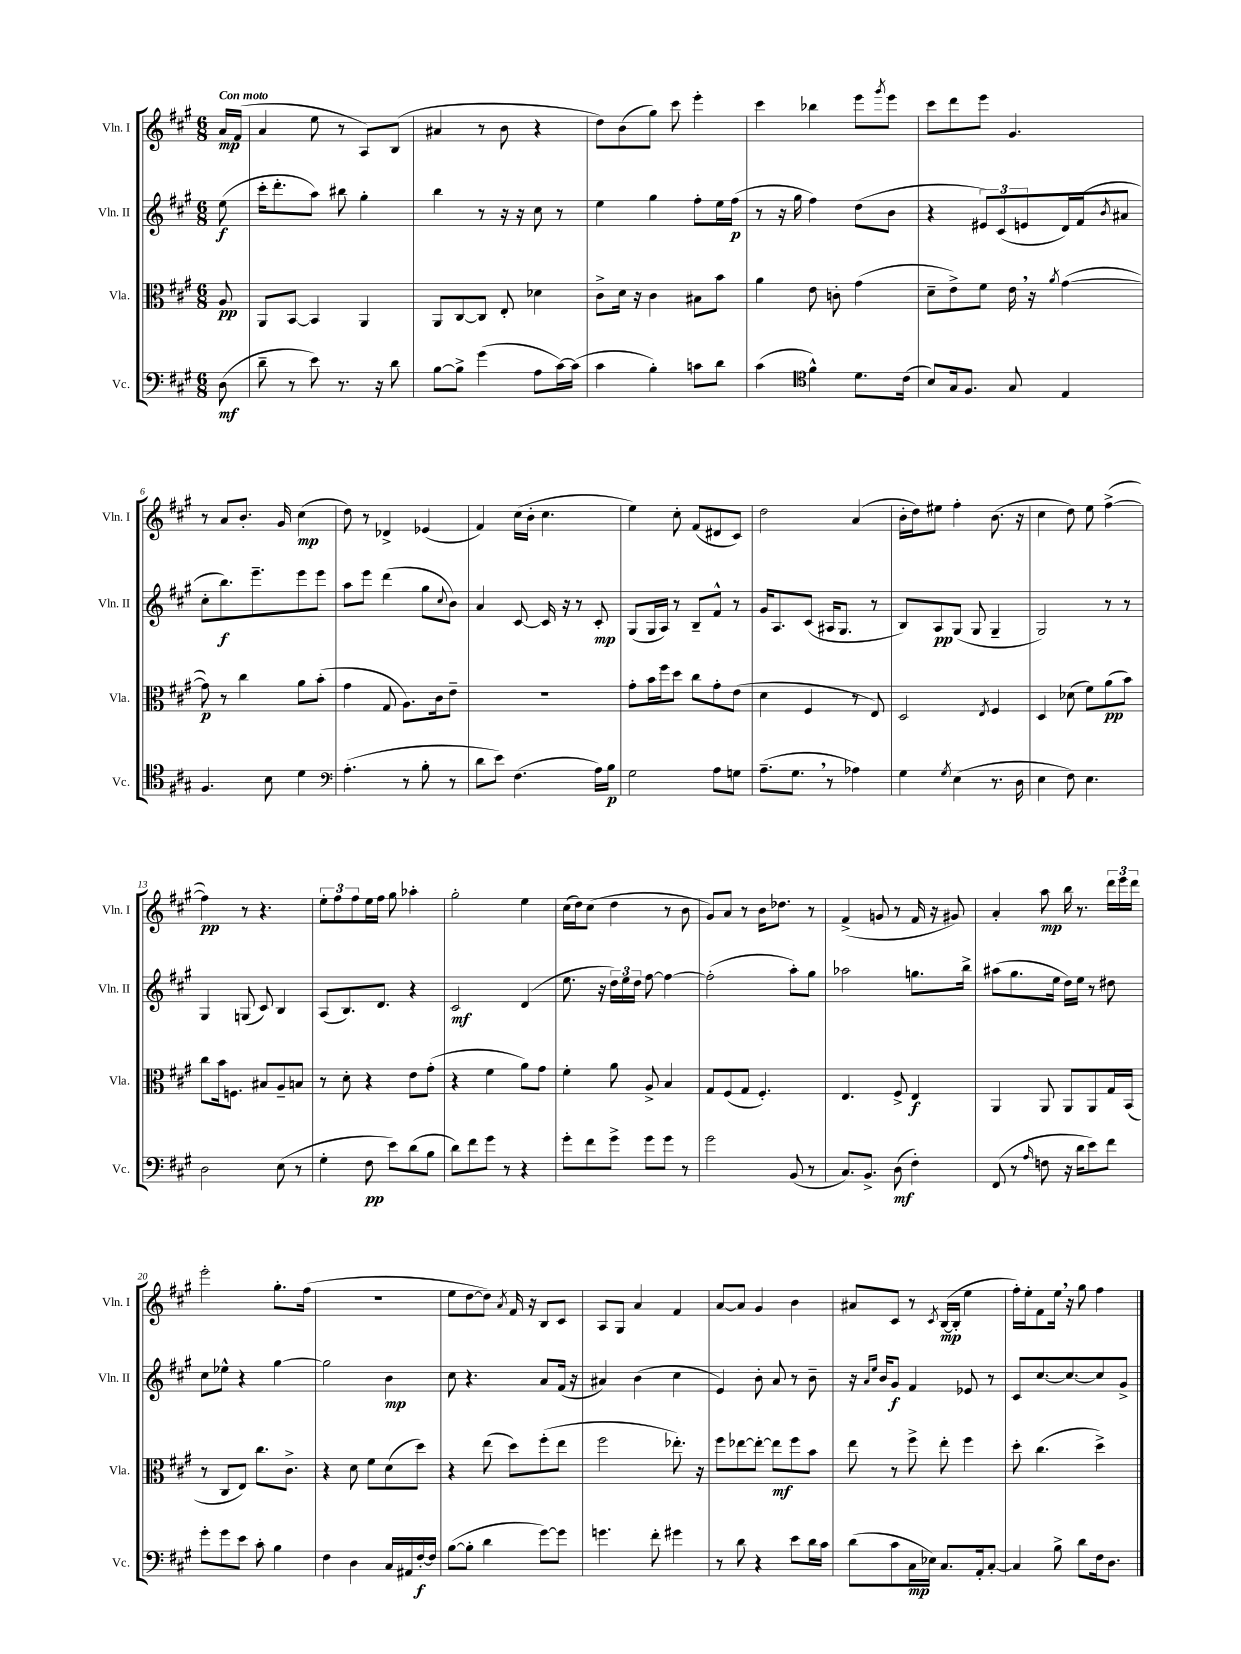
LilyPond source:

<<
\new StaffGroup <<
\new Staff = "s0" \with { instrumentName = "Vln. I" shortInstrumentName = "Vln. I" } {
    \clef treble \key a \major \numericTimeSignature \time 6/8 \partial 8 \tempo "Con moto"
    a'16\mp fis'16( |
    a'4 e''8 r8 a8) b8( |
    ais'4 r8 b'8 r4 |
    d''8) b'8( gis''8) cis'''8 e'''4-. |
    cis'''4 bes''4 e'''8 \acciaccatura { gis'''8 } e'''8 |
    cis'''8 d'''8 e'''8 gis'4. |
    r8 a'8 b'8.-. gis'16 cis''4\mp( |
    d''8) r8 des'4-> ees'4( |
    fis'4) cis''16( b'16-. cis''4. |
    e''4) cis''8-. fis'8( dis'8 cis'8) |
    d''2 a'4( |
    b'16-. d''16) eis''8 fis''4-. b'8.( r16 |
    cis''4 d''8) e''8 fis''4~->( |
    fis''4\pp) r8 r4. |
    \tuplet 3/2 { e''8-. fis''8 fis''8 } e''16 fis''16 gis''8 aes''4-. |
    gis''2-. e''4 |
    cis''16( d''16) cis''8( d''4 r8 b'8 |
    gis'8) a'8 r8 b'16 des''8. r8 |
    fis'4->( g'8 r8 fis'16 r16 gis'8) |
    a'4-. a''8\mp b''16 r8. \tuplet 3/2 { d'''16 e'''16 d'''16 } |
    e'''2-. gis''8.-. fis''16( |
    R2. |
    e''8 d''8~ d''8) \acciaccatura { a'8 } fis'16 r16 b8 cis'8 |
    a8 gis8 a'4 fis'4 |
    a'8~ a'8 gis'4 b'4 |
    ais'8 cis'8 r8 \acciaccatura { cis'8 } b16~\mp( b16-. e''4 |
    fis''16-.) e''16-. fis'8 e''16 \breathe r16 gis''8 fis''4 \bar "|." |
}
\new Staff = "s1" \with { instrumentName = "Vln. II" shortInstrumentName = "Vln. II" } {
    \clef treble \key a \major \numericTimeSignature \time 6/8 \partial 8
    e''8\f( |
    cis'''16-. d'''8.-. a''8) bis''8 gis''4-. |
    b''4 r8 r16 r16 cis''8 r8 |
    e''4 gis''4 fis''8-. e''16 fis''16\p( |
    r8 r16 gis''16 fis''4) d''8( b'8 |
    r4 \tuplet 3/2 { eis'8) cis'8( e'8 } d'16) fis'16( \acciaccatura { b'8 } ais'8 |
    cis''8-. b''8.\f) e'''8.-- e'''8 e'''8 |
    a''8 e'''8 d'''4( gis''8 \appoggiatura { cis''8 } b'8) |
    a'4 cis'8~ cis'16 r16 r8 cis'8-.\mp |
    gis8( gis16 a16) r8 b8-- fis'8-^ r8 |
    gis'16 a8. cis'8( ais16 gis8. r8 |
    b8) a8\pp gis8( gis8 gis4-- |
    gis2) r8 r8 |
    gis4 g8( cis'8) b4 |
    a8( b8.) d'8. r4 |
    cis'2\mf d'4( |
    e''8. r16 \tuplet 3/2 { d''16) e''16 d''16 } fis''8~ fis''4~ |
    fis''2-.( a''8-.) gis''8 |
    aes''2 g''8. b''16-> |
    ais''8( gis''8. e''16 d''16) e''16 r8 dis''8 |
    cis''8 ees''8-^ r4 gis''4~ |
    gis''2 b'4\mp |
    cis''8 r4. a'8 fis'16( r16 |
    ais'4) b'4( cis''4 |
    e'4) b'8-. a'8 r8 b'8-- |
    r16 \grace { a'16 e''16 } b'16 gis'8\f fis'4 ees'8 r8 |
    cis'8 cis''8.~ cis''8.~ cis''8 gis'8-> \bar "|." |
}
\new Staff = "s2" \with { instrumentName = "Vla." shortInstrumentName = "Vla." } {
    \clef alto \key a \major \numericTimeSignature \time 6/8 \partial 8
    a8\pp |
    a,8 b,8~ b,4 a,4 |
    a,8 cis8~ cis8 e8-. des'4 |
    cis'8-> d'16 r16 cis'4 bis8 b'8 |
    a'4 e'8 c'8-. gis'4( |
    d'8-- e'8->) fis'8 e'16 \breathe r16 \acciaccatura { a'8 } gis'4~( |
    gis'8\p) r8 cis''4 a'8 b'8-.( |
    gis'4 gis8 a8.) cis'16 e'8-- |
    R2. |
    gis'8-. b'16 fis''16 d''8 cis''8 gis'8-. e'8( |
    d'4 fis4 r8 e8) |
    d2 \acciaccatura { e8 } fis4 |
    d4 des'8( fis'8) a'8\pp( b'8) |
    cis''8 b'16 f8. bis8 a8-- b8 |
    r8 d'8-. r4 e'8 gis'8-.( |
    r4 fis'4 a'8) gis'8 |
    fis'4-. a'8 a8-> b4 |
    gis8 fis8( gis8 fis4.-.) |
    e4. fis8-> e4\f |
    a,4 a,8 a,8 a,8 gis16 b,16( |
    r8 cis8 e8) cis''8. cis'8.-> |
    r4 d'8 fis'8 d'8( d''8) |
    r4 e''8( d''8) fis''8-.( e''8 |
    fis''2 ees''8.-.) r16 |
    fis''8 ees''8~ ees''8~-. ees''8\mf fis''8 b'8 |
    e''8 r8 fis''8-> e''8-. fis''4 |
    d''8-. cis''4.( d''4->) \bar "|." |
}
\new Staff = "s3" \with { instrumentName = "Vc." shortInstrumentName = "Vc." } {
    \clef bass \key a \major \numericTimeSignature \time 6/8 \partial 8
    d8\mf( |
    d'8-- r8 e'8) r8. r16 d'8 |
    b8~ b8-> gis'4( a8 cis'16~) cis'16( |
    cis'4 b4-.) c'8 d'8 |
    cis'4( \clef tenor fis'4-^) d'8. cis'16( |
    b8) gis16 fis8. gis8 e4 |
    fis4. b8 d'4 |
    \clef bass a4.-.( r8 b8-. r8 |
    d'8 e'8) fis4.( a16) b16\p |
    gis2 a8 g8 |
    a8.--( gis8. \breathe r8 aes4) |
    gis4 \acciaccatura { gis8 } e4( r8. d16 |
    e4 fis8) e4. |
    d2 e8( r8 |
    gis4-. fis8\pp e'8) d'8( b8 |
    d'8) fis'8 gis'8 r8 r4 |
    gis'8-. fis'8 gis'8-> gis'8 gis'8 r8 |
    gis'2 b,8( r8 |
    cis8.) b,8.-> d8\mf( fis4-.) |
    fis,8( r8 \grace { a16 } f8 r16 d'16 e'8) fis'8 |
    gis'8-. gis'8 e'8 cis'8-. b4 |
    fis4 d4 cis16 ais,16 fis16~-.\f fis16 |
    b8~( b8-. d'4 gis'8~) gis'8 |
    g'4. fis'8-. gis'4 |
    r8 d'8 r4 e'8 d'16 cis'16 |
    d'8( cis'8 cis16\mp ees16) cis8. a,16-. cis8~-. |
    cis4 b8-> d'8 fis16 d8. \bar "|." |
}
>>
>>
